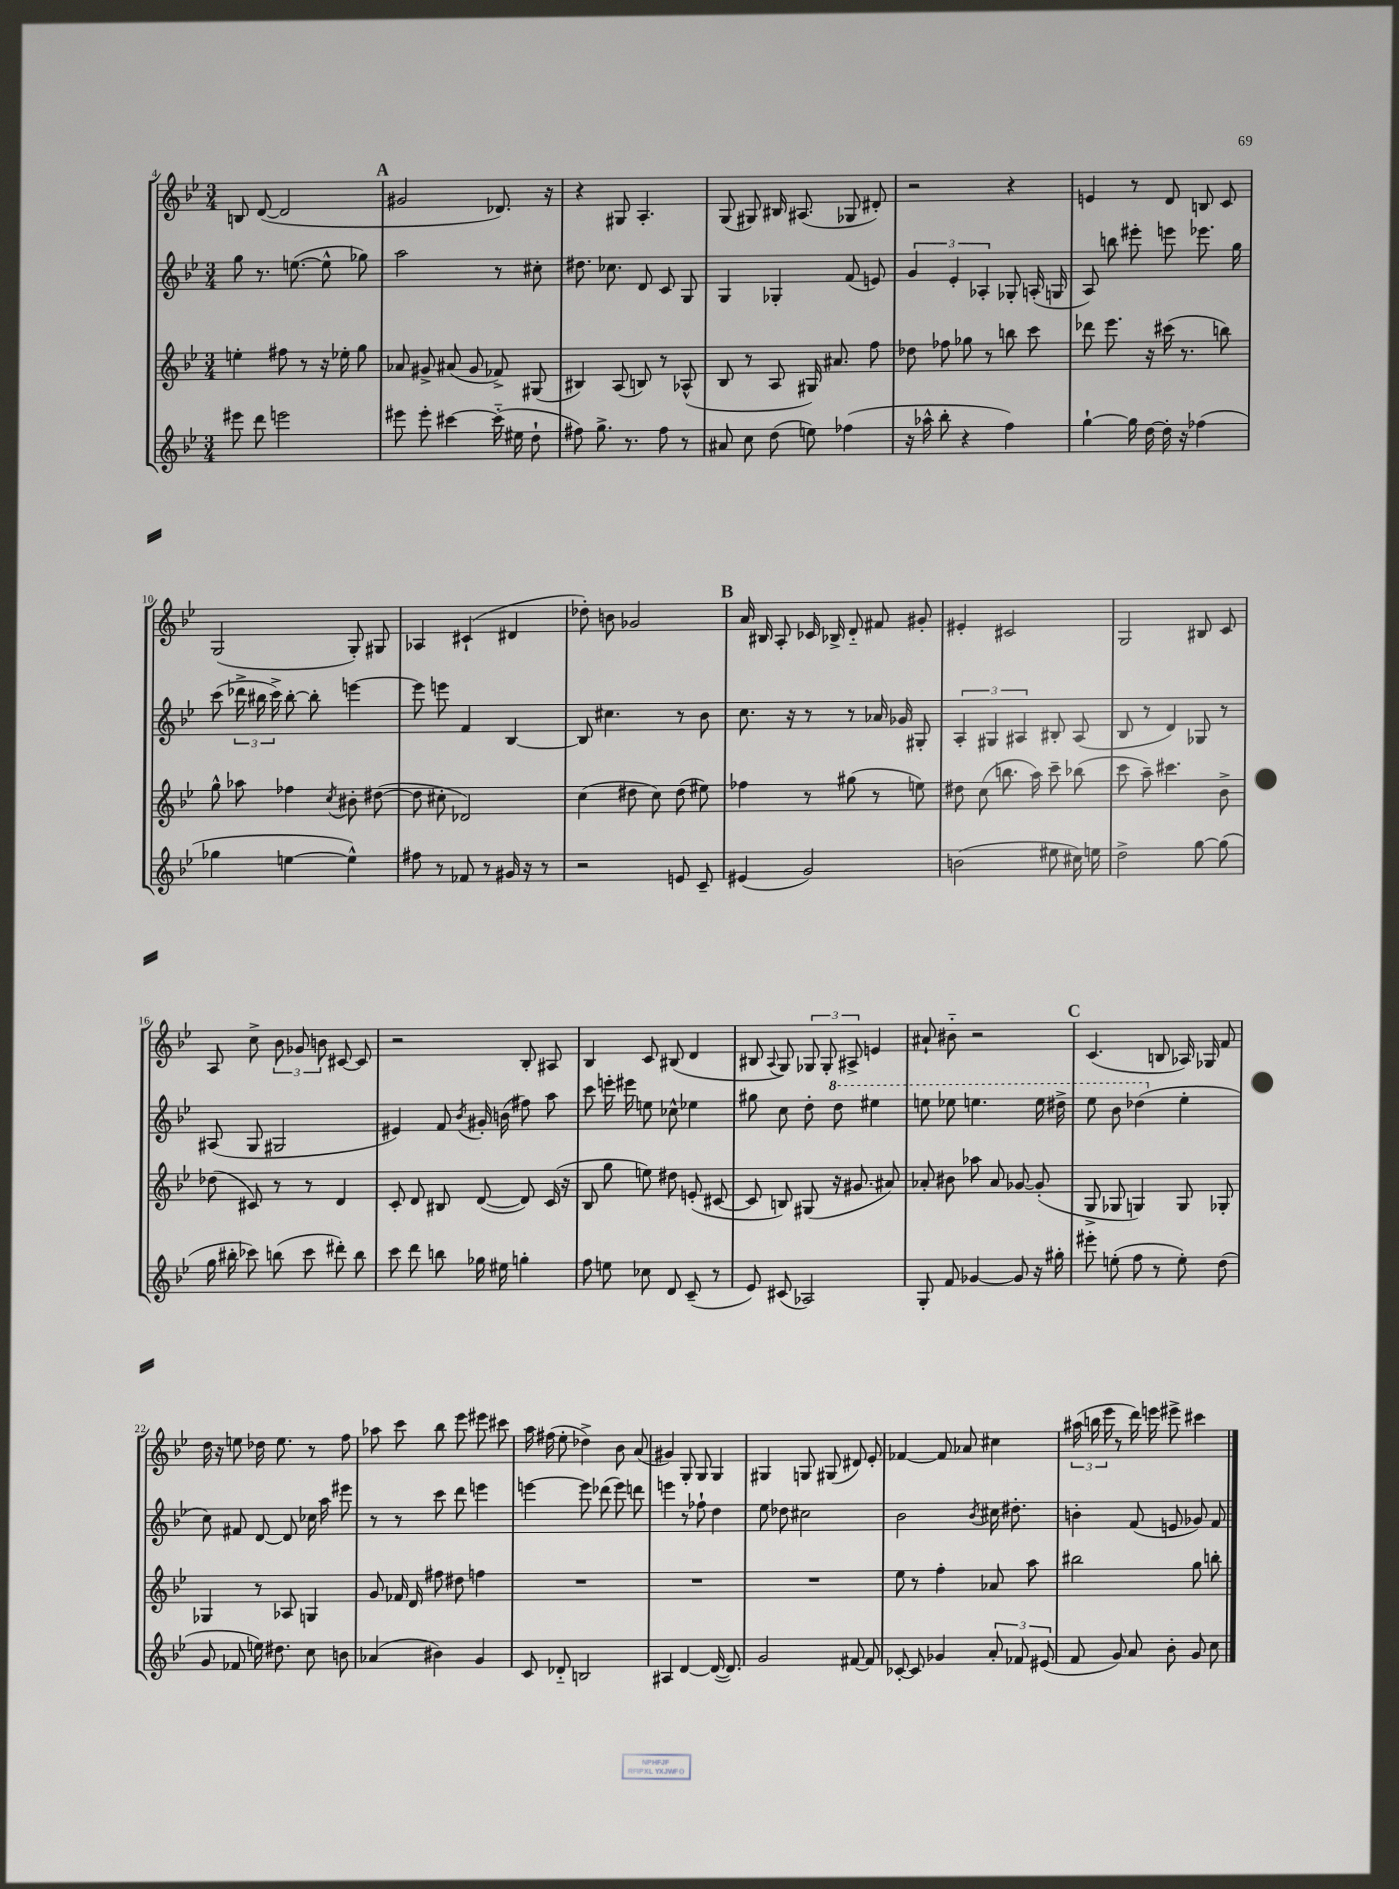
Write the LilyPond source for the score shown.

<<
\new StaffGroup <<
\new Staff = "s0" {
    \clef treble \key bes \major \numericTimeSignature \time 3/4
    \autoBeamOff b8 d'8~( d'2 |
    \mark \markup { \bold "A" } gis'2 des'8.) r16 |
    r4 gis8 a4.-. |
    g8( gis8) bis16 ais8.( ges8 dis'8-.) |
    r2 r4 |
    e'4 r8 d'8 b8 c'8 |
    g2( g8-.) gis8 |
    aes4 cis'4-!( dis'4 |
    des''8-.) b'8 ges'2 |
    \mark \markup { \bold "B" } a'16 bis16 a8-. ces'16 bes16-> d'8-_ fis'8 gis'8-. |
    eis'4-. cis'2 |
    g2 bis8 c'8 |
    a8 c''8-> \tuplet 3/2 { bes'8 ges'8 b'8 } cis'8~ cis'8 |
    r2 bes8-. ais8 |
    bes4 c'8 bis8( d'4 |
    bis8 \appoggiatura { a8 } g8) \tuplet 3/2 { ges8 ges8-. ais8-> } e'4 |
    ais'8-! bis'8-_ r2 |
    \mark \markup { \bold "C" } c'4.( b8 aes16) ges16 f'8 |
    d''16 r16 e''8 des''16 e''8. r8 f''8 |
    aes''8 c'''8 bes''8 ees'''8 eis'''8 cis'''8 |
    a''16 fis''16( ees''8-. des''4->) bes'8 a'8( |
    gis'4) g8-. g8 g4 |
    gis4 g8 gis8( dis'8) ees'8-. |
    fes'4~ fes'8 aes'8 cis''4 |
    \tuplet 3/2 { ais''16( b''16 ees'''16 } r8 d'''16) e'''16 eis'''8-> cis'''4 \bar "|." |
}
\new Staff = "s1" {
    \clef treble \key bes \major \numericTimeSignature \time 3/4
    \autoBeamOff g''8 r8. e''8.~( e''8-^ ges''8) |
    \mark \markup { \bold "A" } a''2 r8 cis''8-. |
    dis''8. ces''8. d'8 c'8 g8 |
    g4 ges4-. f'8( e'8) |
    \tuplet 3/2 { g'4 ees'4-. aes4-. } ges8-. a16-.( g16 |
    a8) b''8 eis'''8-. e'''8 ees'''8. g''16 |
    c'''8( \tuplet 3/2 { des'''16-> bis''16 c'''16->) } bis''8~-. bis''8-. e'''4~ |
    e'''8 e'''8 f'4 bes4~ |
    bes8 cis''4. r8 bes'8 |
    \mark \markup { \bold "B" } c''8. r16 r8 r8 aes'16 ges'16 gis8-. |
    \tuplet 3/2 { a4-. gis4 ais4 } bis8-. ais8( |
    bes8 r8 d'4) ges8 r8 |
    ais8( g8 gis2 |
    eis'4) f'8 \acciaccatura { bes'8 } gis'16-. b'16( fis''8) a''8 |
    c'''8 e'''16-. eis'''16 e''8 ces''8-^ ees''4 |
    gis''8 c''8 d''8-. \ottava #1 d'''8 eis'''4 |
    e'''8 ees'''8 e'''4. e'''16 dis'''16-> |
    \mark \markup { \bold "C" } ees'''8 bes''8 des'''4( \ottava #0 ees''4-. |
    c''8) fis'8 d'8~ d'8 ces''16 a''16 eis'''8 |
    r8 r8 c'''8 d'''8 e'''4 |
    e'''4~ e'''8 des'''8( e'''8) d'''8 |
    e'''4 r8 fes''8-! d''4 |
    ees''8 des''8 cis''2 |
    bes'2 \acciaccatura { bes'8 } cis''16 dis''8.-. |
    b'4-. f'8( e'8 ges'8) f'8 \bar "|." |
}
\new Staff = "s2" {
    \clef treble \key bes \major \numericTimeSignature \time 3/4
    \autoBeamOff e''4-. fis''8 r8 r16 ees''16-. g''8 |
    \mark \markup { \bold "A" } aes'8 gis'8-> ais'8( gis'8 fes'8->) gis8( |
    bis4) a8( b8) r8 aes8-^( |
    bes8 r8 a8 gis16) ais'8. f''8 |
    des''8 fes''8 ges''8 r8 b''8 c'''8 |
    des'''8 ees'''8. r16 cis'''16( r8. b''8) |
    g''8-^ aes''8 fes''4 \acciaccatura { c''8 } bis'8-. dis''8~( |
    dis''8 cis''8-. des'2) |
    c''4( dis''8 c''8) dis''8( eis''8) |
    \mark \markup { \bold "B" } fes''4 r8 gis''8( r8 e''8) |
    dis''8 c''8( b''8. a''16) c'''8-- bes''8( |
    c'''8 a''8--) cis'''4. bes'8-> |
    des''8( cis'8) r8 r8 d'4 |
    c'8-. d'8 bis8 d'8~( d'8) c'16( r16 |
    bes8 g''8 e''8) dis''8 e'8-.( cis'8~ |
    cis'8 b8) gis8( r16 gis'8. ais'8) |
    aes'8-. bis'8 aes''8 aes'8 ges'8~ ges'8-.( |
    \mark \markup { \bold "C" } g8-> ges8 g4) g8 ges8-. |
    ges4 r8 aes8 g4 |
    g'8 fes'16 d'16 fis''8 dis''8 f''4 |
    R2. |
    R2. |
    R2. |
    ees''8 r8 f''4-. aes'8 a''8 |
    bis''2 g''8 b''8-. \bar "|." |
}
\new Staff = "s3" {
    \clef treble \key bes \major \numericTimeSignature \time 3/4
    \autoBeamOff eis'''8 d'''8 e'''2 |
    \mark \markup { \bold "A" } eis'''8 eis'''8-. cis'''4~ cis'''16-_( eis''16 d''8-! |
    fis''8) g''8.-> r8. fis''8 r8 |
    ais'8 c''8 d''8( e''8) fes''4( |
    r16 aes''16-^ bes''8-. r4 f''4) |
    g''4~-! g''16 d''16~ d''16-. r16 fes''4( |
    ges''4 e''4~ e''4-^) |
    fis''8 r8 fes'8 r8 gis'16 r16 r8 |
    r2 e'8 c'8-- |
    \mark \markup { \bold "B" } eis'4( g'2) |
    b'2( eis''8 cis''16) e''16 |
    d''2-> g''8~ g''8( |
    g''16 bis''16-. ces'''8) b''8( ces'''8 dis'''8-.) b''8 |
    c'''8 d'''8 b''8 ges''16 eis''16 g''4-. |
    f''8 e''8 ces''8 d'8 c'8--( r8 |
    ees'8) cis'8( aes2) |
    g8-. f'8 ges'4~ ges'8 r16 gis''16-. |
    \mark \markup { \bold "C" } eis'''8-. e''8-.( f''8 r8 e''8-.) d''8( |
    g'8 fes'8 e''16) dis''8. c''8 b'8 |
    aes'4( bis'4) g'4 |
    c'8 des'8-_ b2 |
    ais4 d'4~ d'16~( d'8.) |
    g'2 fis'8~ fis'8 |
    ces'8~-. ces'8 ges'4 \tuplet 3/2 { a'8-. fes'8 eis'8( } |
    f'8 g'8) a'8 bes'8-. g'8 c''8 \bar "|." |
}
>>
>>
\layout { \context { \Score currentBarNumber = #4 } }
